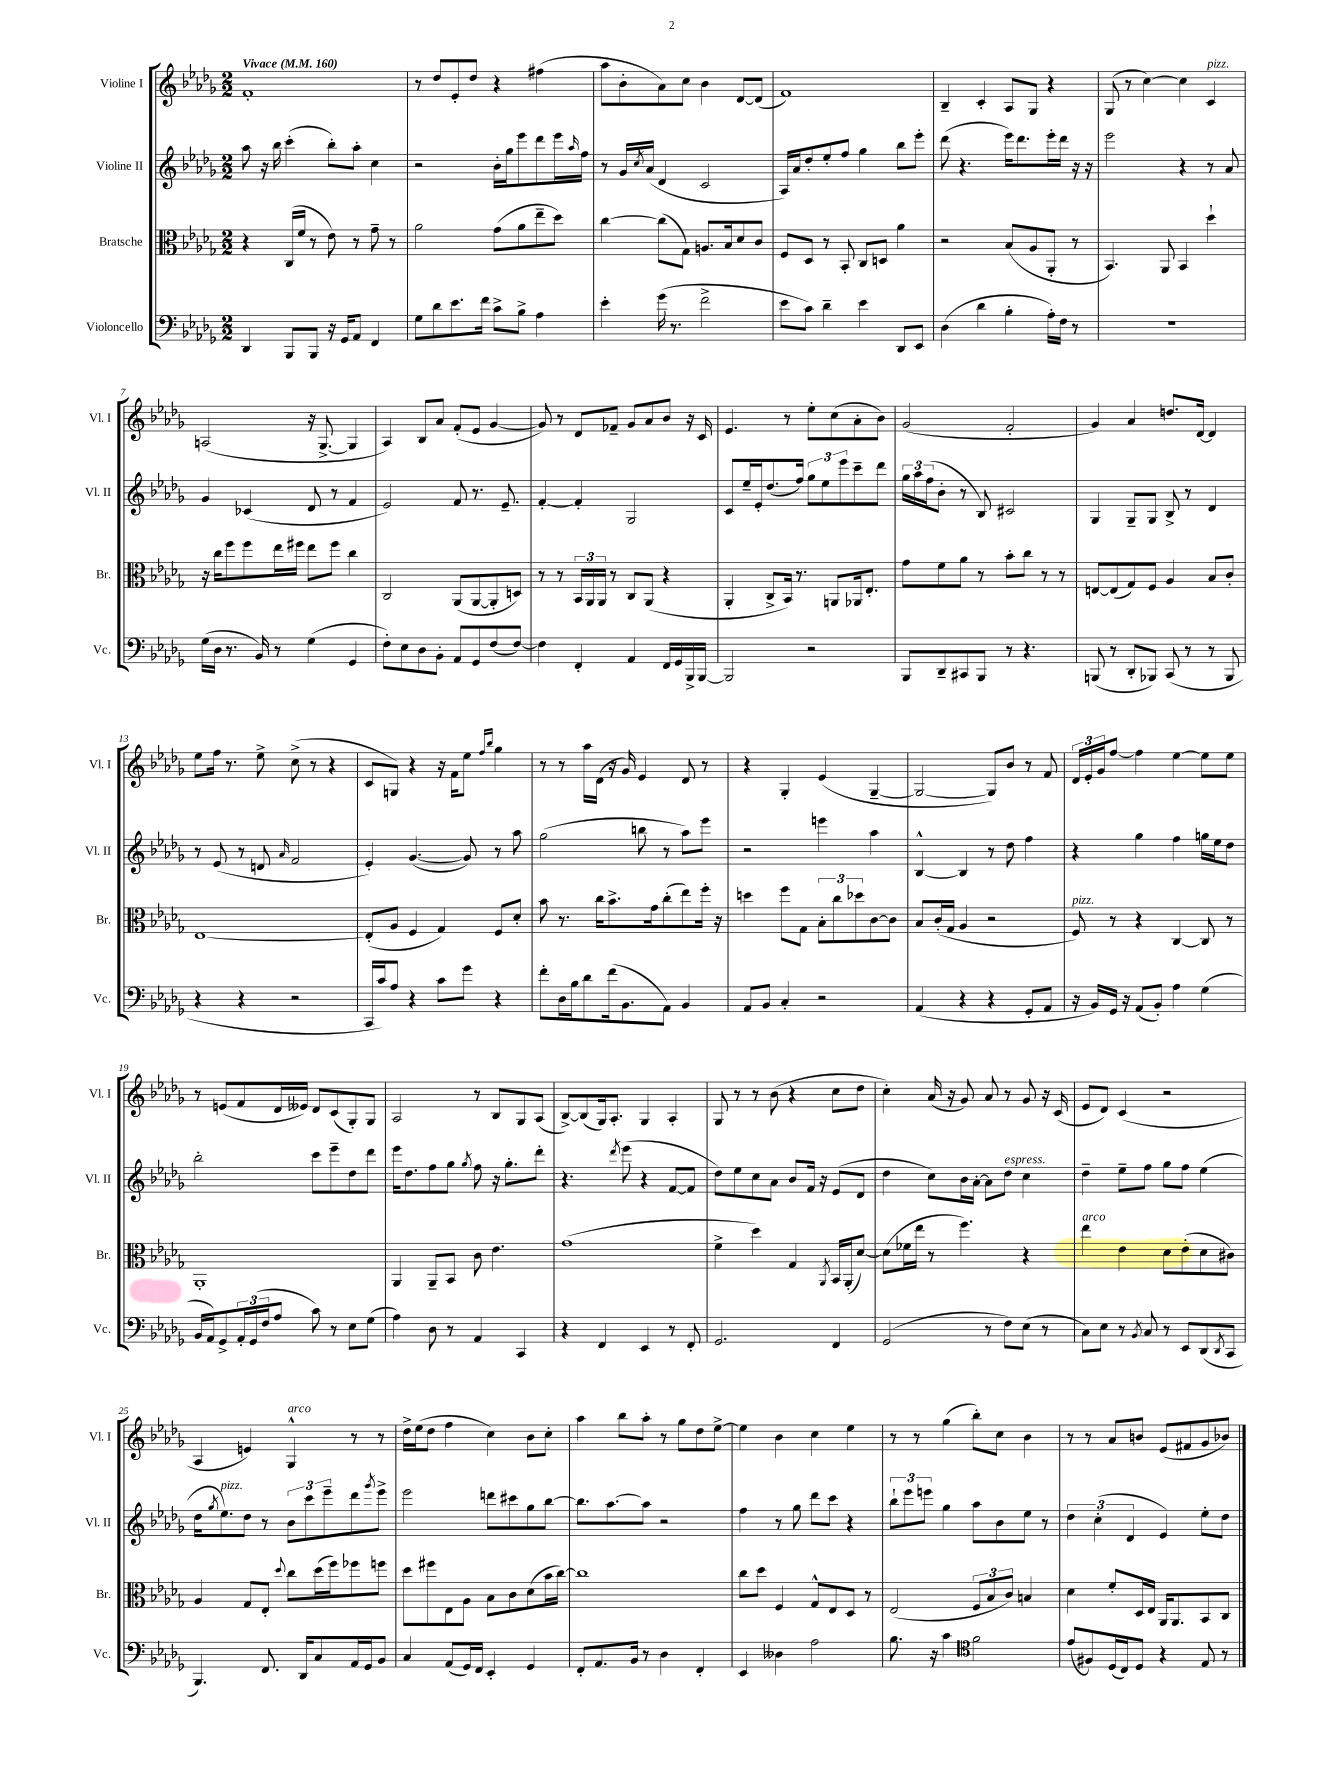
<<
\new StaffGroup <<
\new Staff = "s0" \with { instrumentName = "Violine I" shortInstrumentName = "Vl. I" } {
    \clef treble \key des \major \numericTimeSignature \time 2/2 \tempo "Vivace" 4 = 160
    f'1-. |
    r8 des''8 ees'8-. des''8 r4 fis''4( |
    aes''8 bes'8-. aes'8) c''8 bes'4 des'8~ des'8( |
    f'1) |
    bes4-- c'4-. aes8 ges8 r4 |
    ges8( r8 c''4~) c''4 c'4^\markup { \italic "pizz." } |
    a2( r16 ges8.~-> ges4 |
    aes4) bes8 aes'8 f'8-.( ees'8 ges'4~ |
    ges'8) r8 des'8 fes'8-- ges'8 aes'8 bes'8 r16 c'16 |
    ees'4. r8 ees''8-. c''8( aes'8-. bes'8) |
    ges'2( f'2-. |
    ges'4) aes'4 d''8. des'16~ des'4 |
    ees''8 f''16 r8. ees''8-> c''8->( r8 r4 |
    c'8 g8) r4 r16 f'16 ees''8 \grace { f''16 bes''16 } ges''4 |
    r8 r8 aes''16 des'16( r16 ges'16) ees'4 des'8 r8 |
    r4 ges4-. ees'4( ges4~-- |
    ges2~ ges8) bes'8 r8 f'8 |
    \tuplet 3/2 { des'16 ees'16-. ges'16 } f''8~ f''4 ees''4~ ees''8 ees''8 |
    r8 e'8( f'8 des'16 eeses'16) des'8 c'8( ges8-.) ges8 |
    aes2 r8 bes8 ges8 aes8( |
    bes8~->) bes8( ges16) aes8.-. ges4 aes4-. |
    ges8 r8 r8 bes'8( r4 c''8 des''8 |
    c''4-.) aes'16( r16 ges'8) aes'8 r8 ges'8 r16 c'16( |
    ees'8 des'8) c'4( r2 |
    aes4 e'4) ges4-^^\markup { \italic "arco" } r8 r8 |
    des''16-> ees''16( des''8 f''4 c''4) bes'8 c''8-. |
    aes''4 bes''8 aes''8-. r8 ges''8 des''8 ees''8~-> |
    ees''4 bes'4 c''4 ees''4 |
    r8 r8 ges''4( bes''8-.) c''8 bes'4 |
    r8 r8 aes'8 b'8 ees'8( fis'8 ges'8 bes'8) \bar "|." |
}
\new Staff = "s1" \with { instrumentName = "Violine II" shortInstrumentName = "Vl. II" } {
    \clef treble \key des \major \numericTimeSignature \time 2/2
    aes''8 r16 bes''16 c'''4-.( bes''8-.) aes''8-. c''4 |
    r2 bes'16-. ges''16 ees'''8 des'''8 ees'''16 \grace { aes''16 } f''16 |
    r8 ges'16 \acciaccatura { c''8 } aes'16( des'4 c'2 |
    aes16) aes'16 des''8-. ees''8-. f''8 ges''4 bes''8 ees'''8-. |
    des'''8( r4. ees'''16) des'''8. ees'''16-. des'''16 r16 r16 |
    ees'''2 r4 r8 aes'8 |
    ges'4 ces'4( des'8 r8 f'4 |
    ees'2) f'8 r8. ees'8.-- |
    f'4~-. f'4-. ges2 |
    c'8 ees''16-- ees'16-. des''8.( f''16) \tuplet 3/2 { ges''8 ees''8 ees'''8 } c'''8-- des'''8 |
    \tuplet 3/2 { ges''16 aes''16 f''16( } bes'8-. r8 bes8) cis'2 |
    ges4 ges8-- ges8 bes8-> r8 des'4 |
    r8 ees'8( r8 d'8 \grace { aes'16 } f'2 |
    ees'4-.) ges'4.~( ges'8) r8 aes''8 |
    ges''2( b''8 r8 aes''8) ees'''8 |
    r2 e'''4 aes''4 |
    bes4~-^ bes4 r8 des''8 f''4 |
    r4 ges''4 f''4 g''16 ees''16 des''8 |
    bes''2-. c'''8 ees'''8-- des''8 des'''8 |
    ees'''16 des''8. f''8 ges''8 \acciaccatura { ges''8 } f''8 r16 ges''8.-. des'''8-. |
    r4. \acciaccatura { des'''8 } ees'''8( r4 f'8~ f'8 |
    des''8) ees''8 c''8 aes'8 bes'8 f'16 r16 ees'8( des'8 |
    des''4 c''8) bes'16 aes'16~-. aes'8 des''8^\markup { \italic "espress." } c''4 |
    des''4-- ees''8-- f''8 ges''8 f''8 ees''4( |
    des''16 \acciaccatura { ges''8 } ees''8.^\markup { \italic "pizz." }) des''8 r8 \tuplet 3/2 { bes'8 c'''8 ees'''8-- } des'''8 \acciaccatura { ges'''8 } ees'''8-> |
    ees'''2 d'''8 cis'''8 ges''8 bes''8~ |
    bes''8. aes''8.~ aes''8 r2 |
    f''4 r8 ges''8 des'''8 c'''8 r4 |
    \tuplet 3/2 { bes''8-! ees'''8 e'''8 } ges''4 aes''8 bes'8 ees''8 r8 |
    \tuplet 3/2 { des''4 c''4-.( des'4 } ees'4) ees''8-. des''8 \bar "|." |
}
\new Staff = "s2" \with { instrumentName = "Bratsche" shortInstrumentName = "Br." } {
    \clef alto \key des \major \numericTimeSignature \time 2/2
    r4 c16( f'16 r8 ees'8) r8 ges'8-- r8 |
    aes'2 ges'8( aes'8 ees''8-- des''8) |
    c''4~ c''8( ges8) a8. bes16 des'8 c'8 |
    f8 des8 r8 bes,8-. c8 d8 aes'4 |
    r2 bes8( aes8 aes,8-. r8 |
    bes,4.) aes,8 bes,4 des''4-! |
    r16 c''16 f''8 f''8 ees''16 fis''16 ees''8 fis''8 c''4 |
    c2 aes,8( aes,8~ aes,8-. d8) |
    r8 r8 \tuplet 3/2 { bes,16 aes,16 aes,16 } r8 c8 aes,8( r4 |
    aes,4-. c8-> bes,16) r8. a,8 aes,16 ees8.-. |
    ges'8 f'8 aes'8 r8 bes'8-. c''8 r8 r8 |
    e8~ e8( ges8) f8 aes4 bes8 c'8-. |
    ees1~ |
    ees8-.( aes8 f4 ges4) f8 des'8-. |
    bes'8 r8. c''16 bes'8.-> ges'16 c''8-.( ees''8) f''16-. r16 |
    d''4 f''8 ges8 \tuplet 3/2 { bes8-. c''8 des''8 } c'8~ c'8 |
    bes8 c'16-.( ges16 aes4 r2 |
    f8^\markup { \italic "pizz." }) r8 r4 c4~ c8 r8 |
    aes,1-. |
    aes,4 aes,8-- bes,8 c'8 ees'4. |
    ges'1( |
    f'4-> des''4) ges4 \acciaccatura { aes,8 } bes,16 aes,16-.( des'8~) |
    des'8( fes'16 ees''16 r8 f''4.) r4 |
    ees''4^\markup { \italic "arco" } ees'4 des'8 ees'8-.( des'8 cis'8) |
    aes4 ges8 ees8-. \appoggiatura { des''8 } c''8 des''16( f''16) fes''8 f''8 |
    des''8 fis''8 ees8 aes8 bes8 c'8 des'8( bes'16 c''16~) |
    c''1 |
    c''8 des''8 f4 ges8-^ ees8 des8 r8 |
    ees2( \tuplet 3/2 { f8 bes8 c'8) } b4 |
    des'4 f'8-. des16 ees16 aes,16 aes,8. bes,8 c8 \bar "|." |
}
\new Staff = "s3" \with { instrumentName = "Violoncello" shortInstrumentName = "Vc." } {
    \clef bass \key des \major \numericTimeSignature \time 2/2
    des,4 bes,,8 bes,,8 r16 ges,16 aes,8 f,4 |
    ges8 des'8 ees'8. f'16 c'8-> bes8-> aes4 |
    ees'4-. ges'16( r8. f'2-> |
    ees'8 c'8) des'4-- ees'4 des,8 ees,8 |
    des4( des'4 bes4-. aes16-.) f16 r8 |
    r1 |
    ges16( des16 r8. bes,16) r8 ges4( ges,4 |
    f8-.) ees8 des8 bes,8-. aes,8 ges,8 f8( f8~) |
    f4 f,4-. aes,4 f,16 ges,16 bes,,16-> bes,,16~ |
    bes,,2 r2 |
    bes,,8 des,8-- cis,8 bes,,8 r8 r4. |
    b,,8( r8 des,8-. bes,,8) c,8( r8 r8 bes,,8 |
    r4 r4 r2 |
    c,16 c'16) aes8 r4 c'8 ges'8 r4 |
    f'8-. des16 bes16 des'8 f'16( bes,8. aes,8) bes,4 |
    aes,8 bes,8 c4-. r2 |
    aes,4( r4 r4 ges,8-. aes,8 |
    r16 bes,16) ges,16 r16 aes,8( bes,8-.) aes4 ges4( |
    bes,16 aes,16) ges,8-> \tuplet 3/2 { aes,16-. ges,16( f16 } aes8 c'8) r8 ees8 ges8( |
    aes4) des8 r8 aes,4 c,4 |
    r4 f,4 ees,4 r8 f,8-. |
    ges,2. f,4 |
    ges,2( r8 f8) ees8( r8 |
    c8) ees8 r8 \acciaccatura { bes,8 } c8 r8 ees,8 des,8( \acciaccatura { des,8 } c,8 |
    bes,,4.) f,8. des,16 c8 aes,16 ges,16 bes,8 |
    c4 aes,8( ges,16) f,16 ees,4-. ges,4 |
    f,8-. aes,8. bes,16 r8 des4 f,4-. |
    ees,4 deses4 aes2 |
    bes8. r16 c'4 \clef tenor f'2 |
    ees'8( fis8) des16( c16) des8 r4 ees8 r8 \bar "|." |
}
>>
>>
